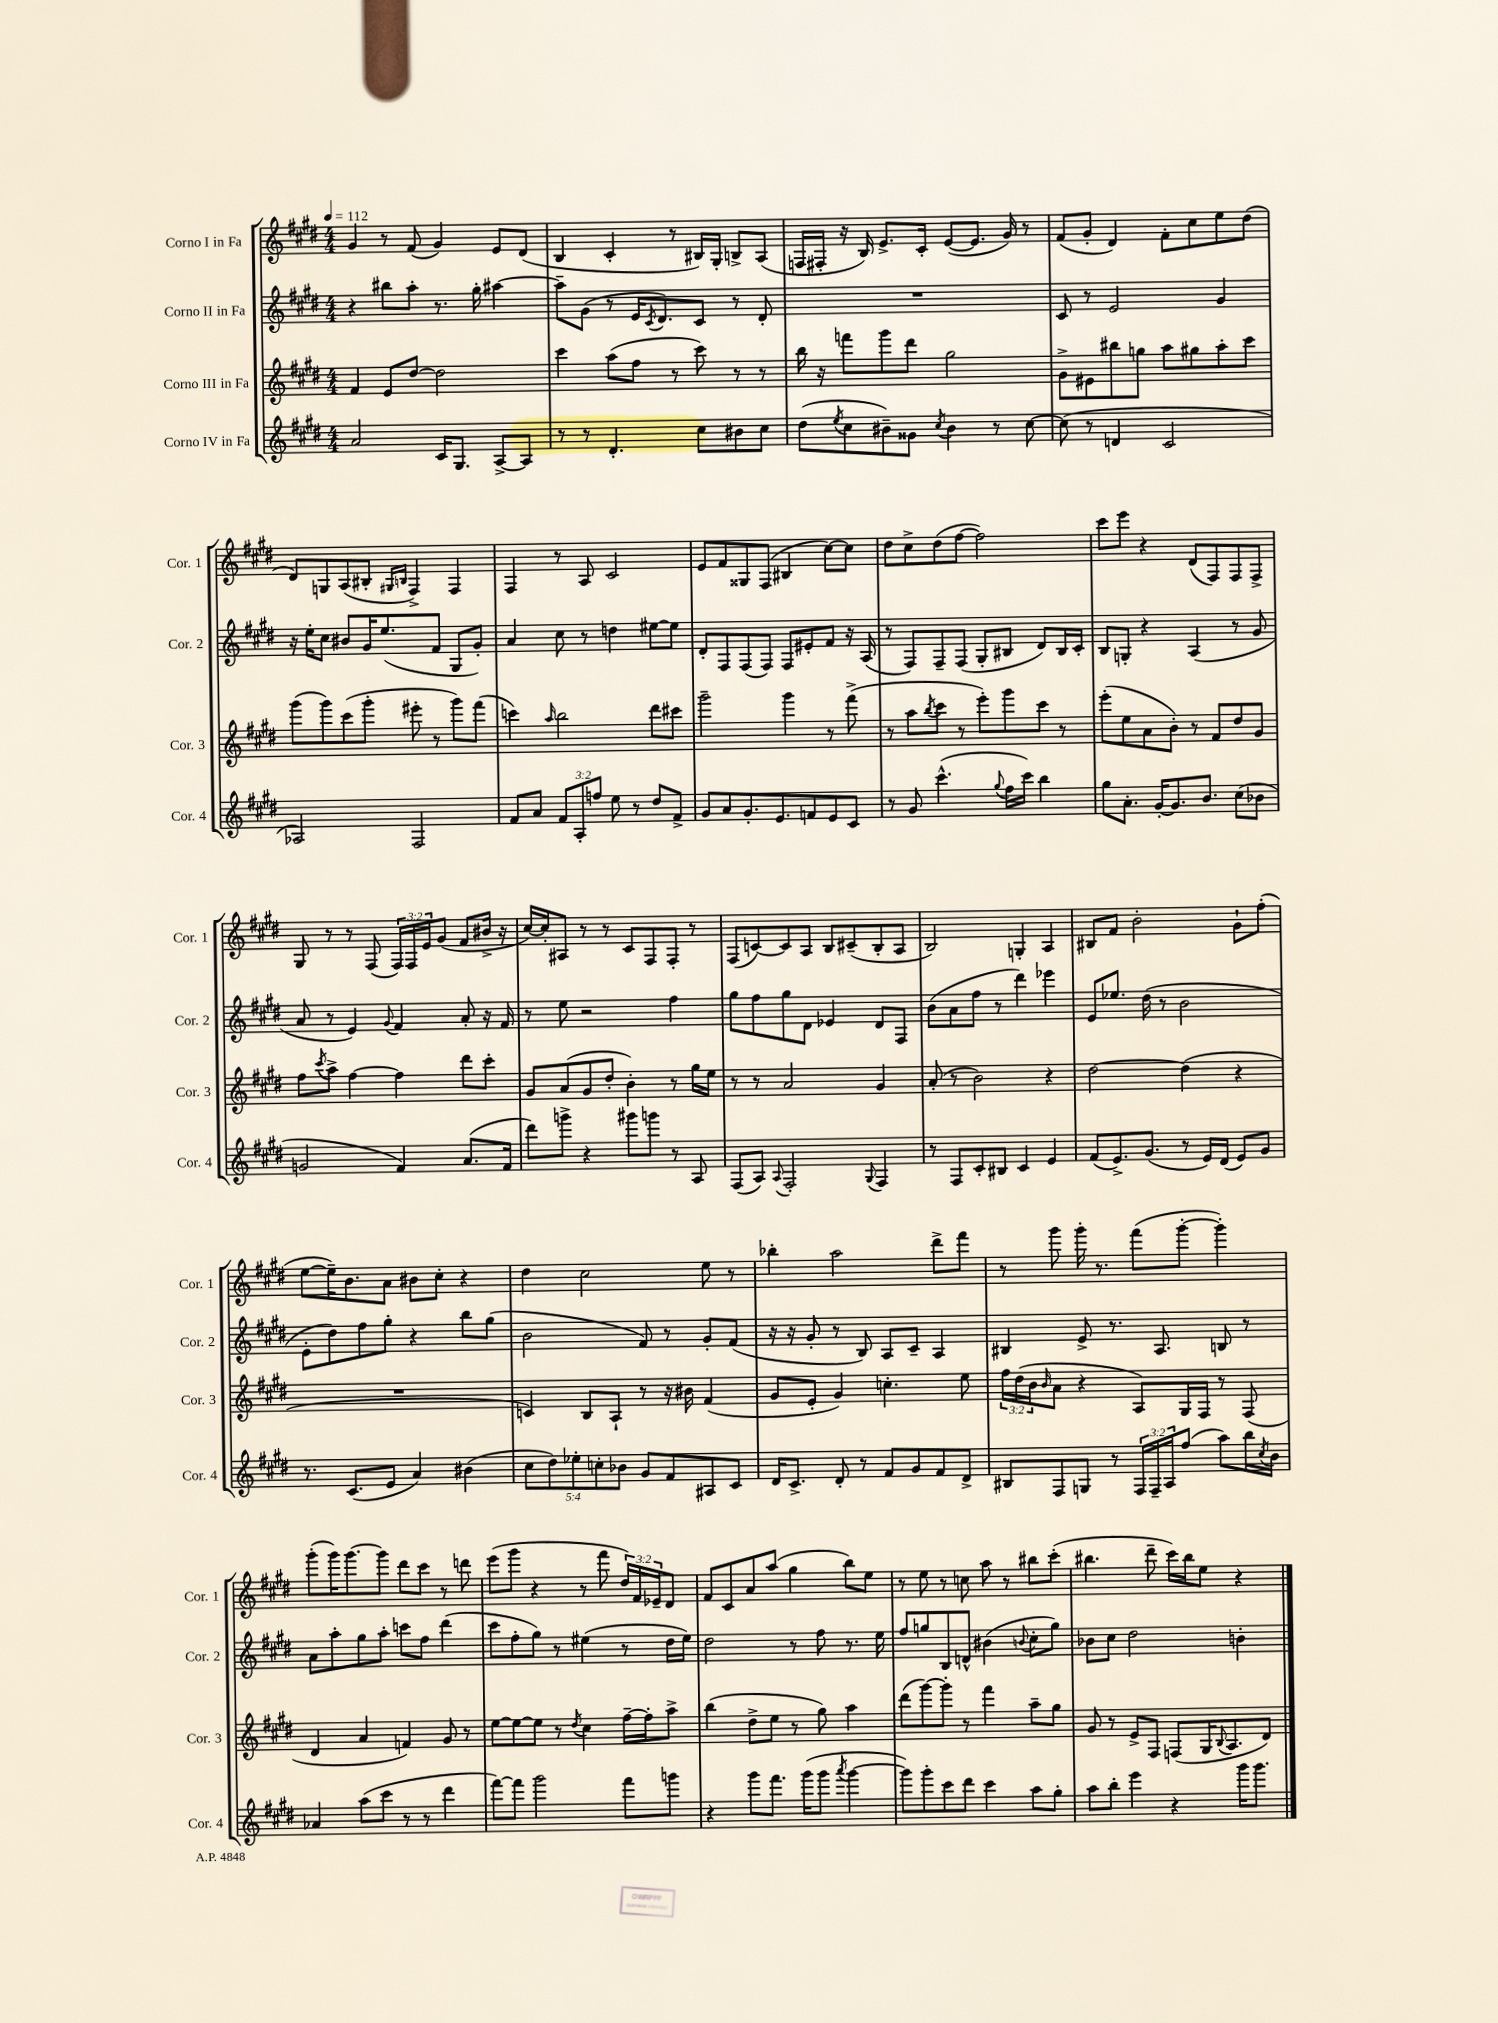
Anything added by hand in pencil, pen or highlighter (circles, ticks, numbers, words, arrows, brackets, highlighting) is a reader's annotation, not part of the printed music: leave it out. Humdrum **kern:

**kern	**kern	**kern	**kern
*staff4	*staff3	*staff2	*staff1
*clefG2	*clefG2	*clefG2	*clefG2
*k[f#c#g#d#]	*k[f#c#g#d#]	*k[f#c#g#d#]	*k[f#c#g#d#]
*M4/4	*M4/4	*M4/4	*M4/4
*MM112	*MM112	*MM112	*MM112
2a	4f#	4r	4g#
.	8e	8bb#	8r
.	[8dd#	8aa'	(8f#
16c#	2dd#]	8.r	4g#)
8.G#	.	.	.
.	.	16gg#'	.
[8A^	.	[4aa#	8e
8A]	.	.	(8d#
=	=	=	=
8r	4ccc#	8aa#~]	4B
8r	.	(8g#	.
4.d#'	(8aa	8r	4c#'
.	8ff#	16e	.
.	.	8qc#	.
.	.	8.d#)	.
.	8r	.	8r
8cc#	8ccc#)	8c#	16B#)
.	.	.	16G#'
8b#	8r	8r	8B^
8cc#	8r	8d#'	(8A
=	=	=	=
(8dd#	16bb	1r	16F
.	16r	.	16F#'
8qee	.	.	.
8cc#	8fff	.	16r
.	.	.	16B)
8b#~)	8ggg#	.	8.e^
8g##	8ddd#	.	.
.	.	.	16c#'
8qcc#	.	.	.
4b#	2gg#	.	([8e
.	.	.	8.e]
8r	.	.	.
.	.	.	16g#)
[8cc#	.	.	8r
=	=	=	=
(8cc#]	8g#^	8c#	(8f#
8r	8e#	8r	8g#'
4d	8bb#	2e	4d#)
.	8gg	.	.
2c#	8aa	.	8f#'
.	8gg#	.	8cc#
.	8aa'	4g#	8ee
.	8ccc#	.	(8dd#
=	=	=	=
2A-)	(8ggg#	16r	8d#)
.	.	16ee'	.
.	8ggg#)	8cc#	8G
.	(8ccc#	8b#	(8A
.	8ggg#'	16g#	8B#'
.	.	(8.ee	.
.	.	.	16qqG#
.	.	.	16qqB
2F#	8eee#'	.	4F#^)
.	8r	8f#	.
.	8ggg#)	8G#	4F#
.	(8fff#	8g#')	.
=	=	=	=
8f#	4ccc)	4a	4F#
8a	.	.	.
.	16qqaa	.	.
12f#	2bb	8cc#	8r
12A'	.	.	.
.	.	8r	8A
12ff	.	.	.
8ee	.	4dd	2c#
8r	.	.	.
8dd#	8ddd#	[8ee#	.
8f#^	8ccc#	8ee#]	.
=	=	=	=
8g#	2ggg#~	8d#'	8e
8a	.	8F#	8f#
8.g#'	.	(8F#	8G##
.	.	8F#)	(8F#
8.e	.	.	.
.	4ggg#	8F#	4B#
8f	.	8e#'	.
8e	8r	8f#	[8cc#)
8c#	(8fff#^	16r	8cc#]
.	.	(16A	.
=	=	=	=
8r	8r	8r	8dd#
8g#	8aa	8F#)	8cc#^
.	8qbb	.	.
(4.ccc#^^	8ccc#	8F#~	(8dd#
.	8r	(8F#	[8ff#
.	8eee')	8G#'	2ff#])
8qqgg#	.	.	.
16ff#	8ggg#	8B#	.
16ccc#)	.	.	.
4bb	8ccc#	8d#)	.
.	8r	16B#	.
.	.	16c#'	.
=	=	=	=
8gg#	(8eee'	8B	8ccc#
8.a'	8ee	8G'	8eee
.	8a	4r	4r
[16g#'	.	.	.
8.g#]	8b')	.	.
.	8r	(4A	(8d#
8.b	.	.	.
.	8f#	.	8F#)
(8cc#	8dd#	8r	8F#
8b-	8g#	8g#	8F#^
=	=	=	=
2g	8ff#	8a	8G#
.	8qccc#	.	.
.	8aa^	8r	8r
.	[4ff#	4e)	8r
.	.	.	(8F#
.	.	8qqg#	.
4f#)	4ff#]	4f#	24F#)
.	.	.	24F#
.	.	.	24e
.	.	.	(8g#
(8.a	8ddd#	8a'	8f#
.	8ccc#'	16r	16b#^
16f#	.	16f#	16r
=	=	=	=
8ddd#)	8g#	8r	[16cc#)
.	.	.	16cc#']
8ggg^	(8a	8ee	8A#
4r	8g#	2r	8r
.	8dd#'	.	8r
8ggg#	4b')	.	8c#
8ggg	.	.	8F#
8r	8r	4ff#	8F#'
8A	16gg#	.	8r
.	16ee	.	.
=	=	=	=
(8F#	8r	8gg#	(8F#
8A)	8r	8ff#	[8c)
8qqA	.	.	.
2F#'	2a	8gg#	8c]
.	.	8d#	8A
.	.	4e-	8B
.	.	.	(8c#~
8qqG#	.	.	.
4F#	4g#	8d#	8B'
.	.	8F#	8A
=	=	=	=
8r	(8a'	(8b	2B)
8F#	8r	8a	.
8c#'	2b)	8ff#	.
8B#	.	8r	.
4c#	.	4ddd#)	4G'
4e	4r	4eee-	4A
=	=	=	=
(8f#	[2dd#	8e	8B#
8.e^)	.	8.ee-	8f#
.	.	.	2b'
(8.g#	.	(16dd#	.
.	.	8r	.
8r	(4dd#]	2b	.
16e)	.	.	.
(16d#	.	.	.
8e)	4r	.	8g#`
8g#	.	.	(8ff#'
=	=	=	=
8.r	1r	8e'	[8ee
.	.	8dd#)	16ee~])
(8.c#	.	.	8.b
.	.	8ff#	.
8e	.	8gg#'	8a
4a)	.	4r	8b#
.	.	.	8cc#'
(4b#	.	8bb	4r
.	.	(8gg#	.
=	=	=	=
10cc#	4c)	2b	4dd#
10dd#)	.	.	.
10ee-'	.	.	.
.	8B	.	2cc#
10cc'	.	.	.
.	8A`	.	.
10b-	.	.	.
8g#	8r	8f#)	.
8f#	16r	8r	.
.	16b#	.	.
8A#	(4f#	8g#'	8ee
8c#	.	(8f#	8r
=	=	=	=
16d#	8g#	16r	4bb-'
8.c#^	.	16r	.
.	8e'	8g#'	.
8d#'	4g#)	8r	2aa
8r	.	8B)	.
8f#	4.cc'	8A	.
8g#	.	8c#~	.
8f#	.	4A	8ddd#^
8d#^	8ee	.	8fff#
=	=	=	=
8B#	24ff#	4B#	8r
.	(24dd#	.	.
.	24b	.	.
.	16qqb	.	.
8F#	8a	.	8ggg#
8G	4r	8e^	16ggg#'
.	.	.	8.r
8r	.	8.r	.
24F#	8A)	.	(8fff#
24F#~	.	.	.
.	.	8.A	.
24A	.	.	.
(8ff#	16G#	.	[8ggg#'
.	16F#	.	.
8aa)	8r	8B	4ggg#'])
16bb	(8F#	8r	.
8qcc#	.	.	.
16b	.	.	.
=	=	=	=
4a-	4d#	8a	(8ggg#'
.	.	8aa'	16ggg#)
.	.	.	[8.ggg#
(8aa	4a	8gg#	.
8ccc#	.	8aa'	8ggg#]
8r	4f)	8ccc	8ddd#
8r	.	8ff#	8ccc#
4ddd#	8g#	(4ddd#	8r
.	8r	.	8ddd
=	=	=	=
[8fff#)	[8ee	8ccc#	(8eee
8fff#]	8ee_	8ff#'	8ggg#
2ggg#	8ee]	8gg#)	4r
.	8r	8r	.
.	8qdd#	.	.
.	4cc#	(4ee#	8r
.	.	.	8fff#
8fff#	[16ff#~	8r	24dd#)
.	.	.	24f#
.	16ff#']	.	.
.	.	.	24e-~
8ggg	8aa^	16dd#	8d#
.	.	16ee#)	.
=	=	=	=
4r	(4bb	2dd#	8f#
.	.	.	8c#
8ggg#	8dd#^	.	8a
8.fff#	8ee	.	(8aa
.	8r	8r	4gg#
(16ggg#	.	.	.
8ggg#	8gg#)	8ff#	.
8qaaa	.	.	.
[4ggg#	4aa	8.r	8bb)
.	.	.	8ee
.	.	16ee	.
=	=	=	=
8ggg#])	(8ddd#	8ff#	8r
8ggg#'	[8ggg#)	8gg	8ee
8ccc#	8ggg#']	8B	8r
8ddd#	8r	8d^^	8cc
4ccc#	4fff#	(4b#	8aa
.	.	.	8r
.	.	8qqb	.
8aa	8aa~	8cc#'	8bb#
8gg#'	8gg#	8gg)	(8ccc#'
=	=	=	=
8aa	8g#	8b-	4.bb#
8bb'	8r	8cc#	.
4eee	8e^	2dd#	.
.	8F#	.	8ddd#~
4r	(8F	.	16ccc#)
.	.	.	16bb#
.	16G#	.	8ee
.	8qqB	.	.
.	8.A	.	.
16ggg#	.	4b'	4r
8.ggg#	.	.	.
.	8d#)	.	.
==	==	==	==
*-	*-	*-	*-
